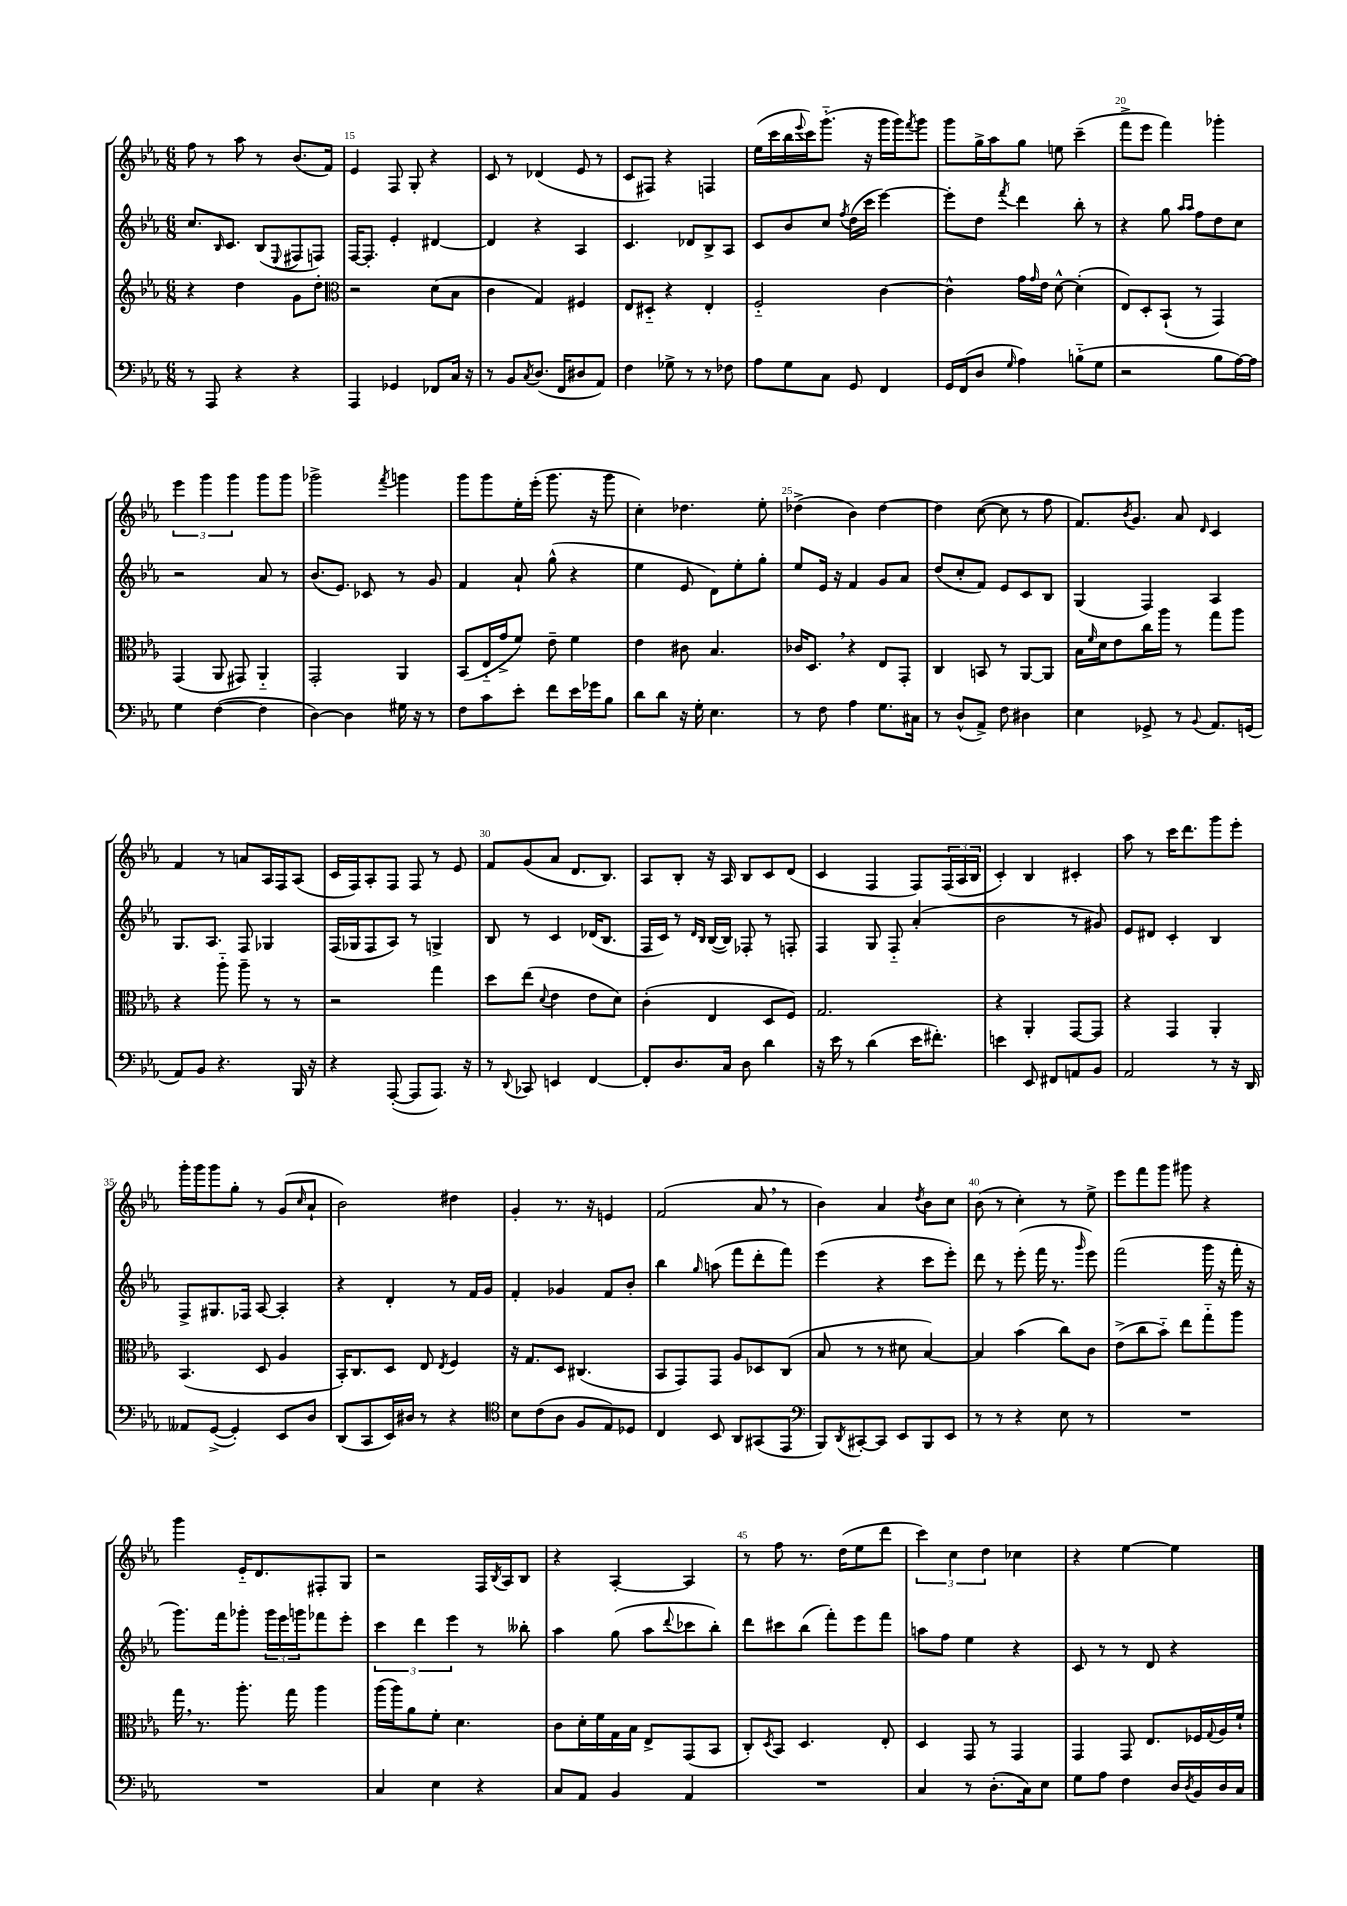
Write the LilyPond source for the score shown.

<<
\new StaffGroup <<
\new Staff = "s0" {
    \clef treble \key ees \major \numericTimeSignature \time 6/8
    f''8 r8 aes''8 r8 bes'8.( f'16) |
    ees'4 f8 g8-. r4 |
    c'8 r8 des'4( ees'8 r8 |
    c'8 fis8) r4 f4 |
    ees''16( c'''16 bes''16 \appoggiatura { ees'''8 } c'''16) g'''8.-_( r16 g'''16 g'''16) \acciaccatura { f'''8 } g'''8 |
    g'''8 g''16-> aes''16 g''8 e''8 c'''4--( |
    f'''8-> ees'''8 f'''4) ges'''4-. |
    \tuplet 3/2 { ees'''4 g'''4 g'''4 } g'''8 g'''8 |
    ges'''2-> \acciaccatura { f'''8 } g'''4 |
    g'''8 g'''8 ees''16-. ees'''16-.( g'''8. r16 g'''8 |
    c''4-.) des''4. ees''8-. |
    des''4->( bes'4) des''4~ |
    des''4 c''8~( c''8 r8 f''8 |
    f'8.) \acciaccatura { bes'8 } g'8. aes'8 \grace { d'16 } c'4 |
    f'4 r8 a'8 aes16 f16 aes8( |
    c'16 f16) aes8-. f8 f8 r8 ees'8 |
    f'8 g'8( aes'8 d'8. bes8.) |
    aes8 bes8-. r16 aes16 bes8 c'8 d'8( |
    c'4 f4 f8) \tuplet 3/2 { f16( aes16 bes16 } |
    c'4-.) bes4 cis'4-. |
    aes''8 r8 c'''16 d'''8. g'''8 ees'''8-. |
    g'''16-. g'''16 g'''8 g''8-. r8 g'8( \grace { c''16 } aes'8-! |
    bes'2) dis''4 |
    g'4-. r8. r16 e'4 |
    f'2( aes'8 \breathe r8 |
    bes'4) aes'4 \acciaccatura { d''8 } bes'8 c''8 |
    bes'8( r8 c''4-.) r8 ees''8-> |
    ees'''8 f'''8 g'''8 gis'''8 r4 |
    g'''4 ees'16-_ d'8. fis8-. g8 |
    r2 f16 \acciaccatura { bes8 } aes16 bes8 |
    r4 aes4~-. aes4 |
    r8 f''8 r8. d''16( ees''8 d'''8 |
    \tuplet 3/2 { c'''4) c''4 d''4 } ces''4 |
    r4 ees''4~ ees''4 \bar "|." |
}
\new Staff = "s1" {
    \clef treble \key ees \major \numericTimeSignature \time 6/8
    c''8. \grace { bes16 } c'8. bes8( \appoggiatura { ees8 } fis8 f8) |
    f16~ f8.-. ees'4-. dis'4~ |
    dis'4 r4 aes4 |
    c'4. des'8 bes8-> aes8 |
    c'8 bes'8 c''8 \acciaccatura { f''8 } d''16( c'''16 ees'''4~) |
    ees'''8-. d''8 \acciaccatura { f'''8 } d'''4 bes''8-. r8 |
    r4 g''8 \grace { aes''16 aes''16 } f''8 d''8 c''8 |
    r2 aes'8 r8 |
    bes'8.( ees'8.) ces'8 r8 g'8 |
    f'4 aes'8-! g''8-^( r4 |
    ees''4 ees'8 d'8) ees''8-. g''8-. |
    ees''8 ees'16 r16 f'4 g'8 aes'8 |
    d''8( c''8-. f'8) ees'8 c'8 bes8 |
    g4( f4) aes4 |
    g8. aes8. f8 ges4 |
    f16( ges16 f8 aes8) r8 g4-> |
    bes8 r8 c'4 des'16( bes8. |
    f16 c'16) r8 \grace { d'16 bes16 } bes16~( bes16) fes8-. r8 f8-. |
    f4 g8 f8-_ aes'4-.( |
    bes'2 r8 gis'8) |
    ees'8 dis'8 c'4-. bes4 |
    f8-> gis8. fes16 aes8~ aes4-. |
    r4 d'4-. r8 f'16 g'16 |
    f'4-. ges'4 f'8 bes'8-. |
    bes''4 \grace { g''16 } a''8( f'''8 d'''8-. f'''8) |
    ees'''4( r4 c'''8 ees'''8-.) |
    d'''8 r8 ees'''8-.( f'''16 r8. \grace { g'''16 } ees'''8) |
    f'''2( g'''16 r16 f'''16-. r16 |
    g'''8.) f'''16 ges'''8-. \tuplet 3/2 { ges'''16 ees'''16 g'''16 } fes'''8 ees'''8-. |
    \tuplet 3/2 { c'''4 d'''4 ees'''4 } r8 beses''8-. |
    aes''4 g''8( aes''8 \appoggiatura { d'''8 } ces'''8 bes''8-.) |
    d'''8 cis'''8 bes''8( f'''8-.) ees'''8 f'''8 |
    a''8 f''8 ees''4 r4 |
    c'8 r8 r8 d'8 r4 \bar "|." |
}
\new Staff = "s2" {
    \clef treble \key ees \major \numericTimeSignature \time 6/8
    r4 d''4 g'8 d''8-. |
    \clef alto r2 d'8( bes8 |
    c'4 g4) fis4 |
    ees8 dis8-_ r4 ees4-. |
    f2-_ c'4~ |
    c'4-^ g'16 \grace { g'16 } ees'16 d'8~-^ d'4-.( |
    ees8) d8-. bes,8-!( r8 g,4) |
    g,4( aes,8 gis,8) aes,4-_ |
    g,2-. aes,4 |
    bes,8( ees16-_ g'16-> f'8) ees'8-- f'4 |
    ees'4 cis'8 bes4. |
    ces'16 d8. \breathe r4 ees8 g,8-. |
    c4 b,8 r8 aes,8~ aes,8 |
    bes16 \grace { f'16 } d'16 ees'8 c''16 aes''16 r8 g''8 aes''8 |
    r4 aes''8-_ aes''8-- r8 r8 |
    r2 g''4 |
    d''8 ees''8( \appoggiatura { d'8 } ees'4 ees'8 d'8) |
    c'4-.( ees4 d8 f8) |
    g2. |
    r4 aes,4-. g,8~ g,8 |
    r4 g,4 aes,4-. |
    bes,4.( d8 aes4 |
    bes,16-.) c8. d8 ees8 \acciaccatura { ees8 } f4 |
    r16 g8. d8 cis4.( |
    bes,8 g,8) g,8 aes8 des8 c8( |
    bes8 r8 r8 dis'8 bes4~) |
    bes4 bes'4( c''8) c'8 |
    ees'8->( c''8 bes'8-_) ees''8 g''8-_ aes''8 |
    g''16 \breathe r8. aes''8.-. g''16 aes''4 |
    aes''16( aes''16) aes'8 f'8-. d'4. |
    c'8 d'16-. f'16 g16 bes16 ees8-> g,8( bes,8 |
    c8-.) \acciaccatura { d8 } bes,8 d4. ees8-. |
    d4 g,8 r8 g,4 |
    g,4 g,8 ees8. fes16 \appoggiatura { g8 } aes16 f'16-! \bar "|." |
}
\new Staff = "s3" {
    \clef bass \key ees \major \numericTimeSignature \time 6/8
    r8 aes,,8 r4 r4 |
    aes,,4 ges,4 fes,8 c16 r16 |
    r8 bes,8 \acciaccatura { c8 } d8.( f,16 dis8 aes,8) |
    f4 ges8-> r8 r8 fes8 |
    aes8 g8 c8 g,8 f,4 |
    g,16 f,16( d8 \grace { g16 } aes4) b8-_( g8 |
    r2 bes8 aes16~) aes16 |
    g4 f4~( f4 |
    d4~) d4 gis16 r16 r8 |
    f8 c'8 ees'8-. f'8 ees'16 ges'16 bes8 |
    d'8 d'8 r16 g16-. ees4. |
    r8 f8 aes4 g8. cis16 |
    r8 d8-^( aes,8->) f8 dis4 |
    ees4 ges,8-> r8 \appoggiatura { bes,8 } aes,8. g,16( |
    aes,8) bes,8 r4. bes,,16 r16 |
    r4 aes,,8~-.( aes,,8 aes,,8.) r16 |
    r8 \appoggiatura { d,8 } ces,8 e,4 f,4~ |
    f,8-. d8. c16 d8 d'4 |
    r16 ees'16 r8 d'4( ees'16 fis'8.-.) |
    e'4 ees,8 fis,8 a,8 bes,8 |
    aes,2 r8 r16 d,16 |
    aeses,8 g,8~->( g,4-.) ees,8 d8 |
    d,8( c,8 ees,16) dis16 r8 r4 |
    \clef tenor bes8 c'8( aes8 f8 ees8) des8 |
    c4 bes,8 aes,8 gis,8( ees,8 |
    \clef bass bes,,8) \acciaccatura { d,8 } cis,8~-. cis,8 ees,8 bes,,8 ees,8 |
    r8 r8 r4 ees8 r8 |
    R2. |
    R2. |
    c4 ees4 r4 |
    c8 aes,8 bes,4 aes,4 |
    R2. |
    c4 r8 d8.-.( c16) ees8 |
    g8 aes8 f4 d16 \acciaccatura { d8 } bes,16 d16 c16 \bar "|." |
}
>>
>>
\layout { \context { \Score currentBarNumber = #14 \override BarNumber.break-visibility = ##(#f #t #t) barNumberVisibility = #(every-nth-bar-number-visible 5) } }
